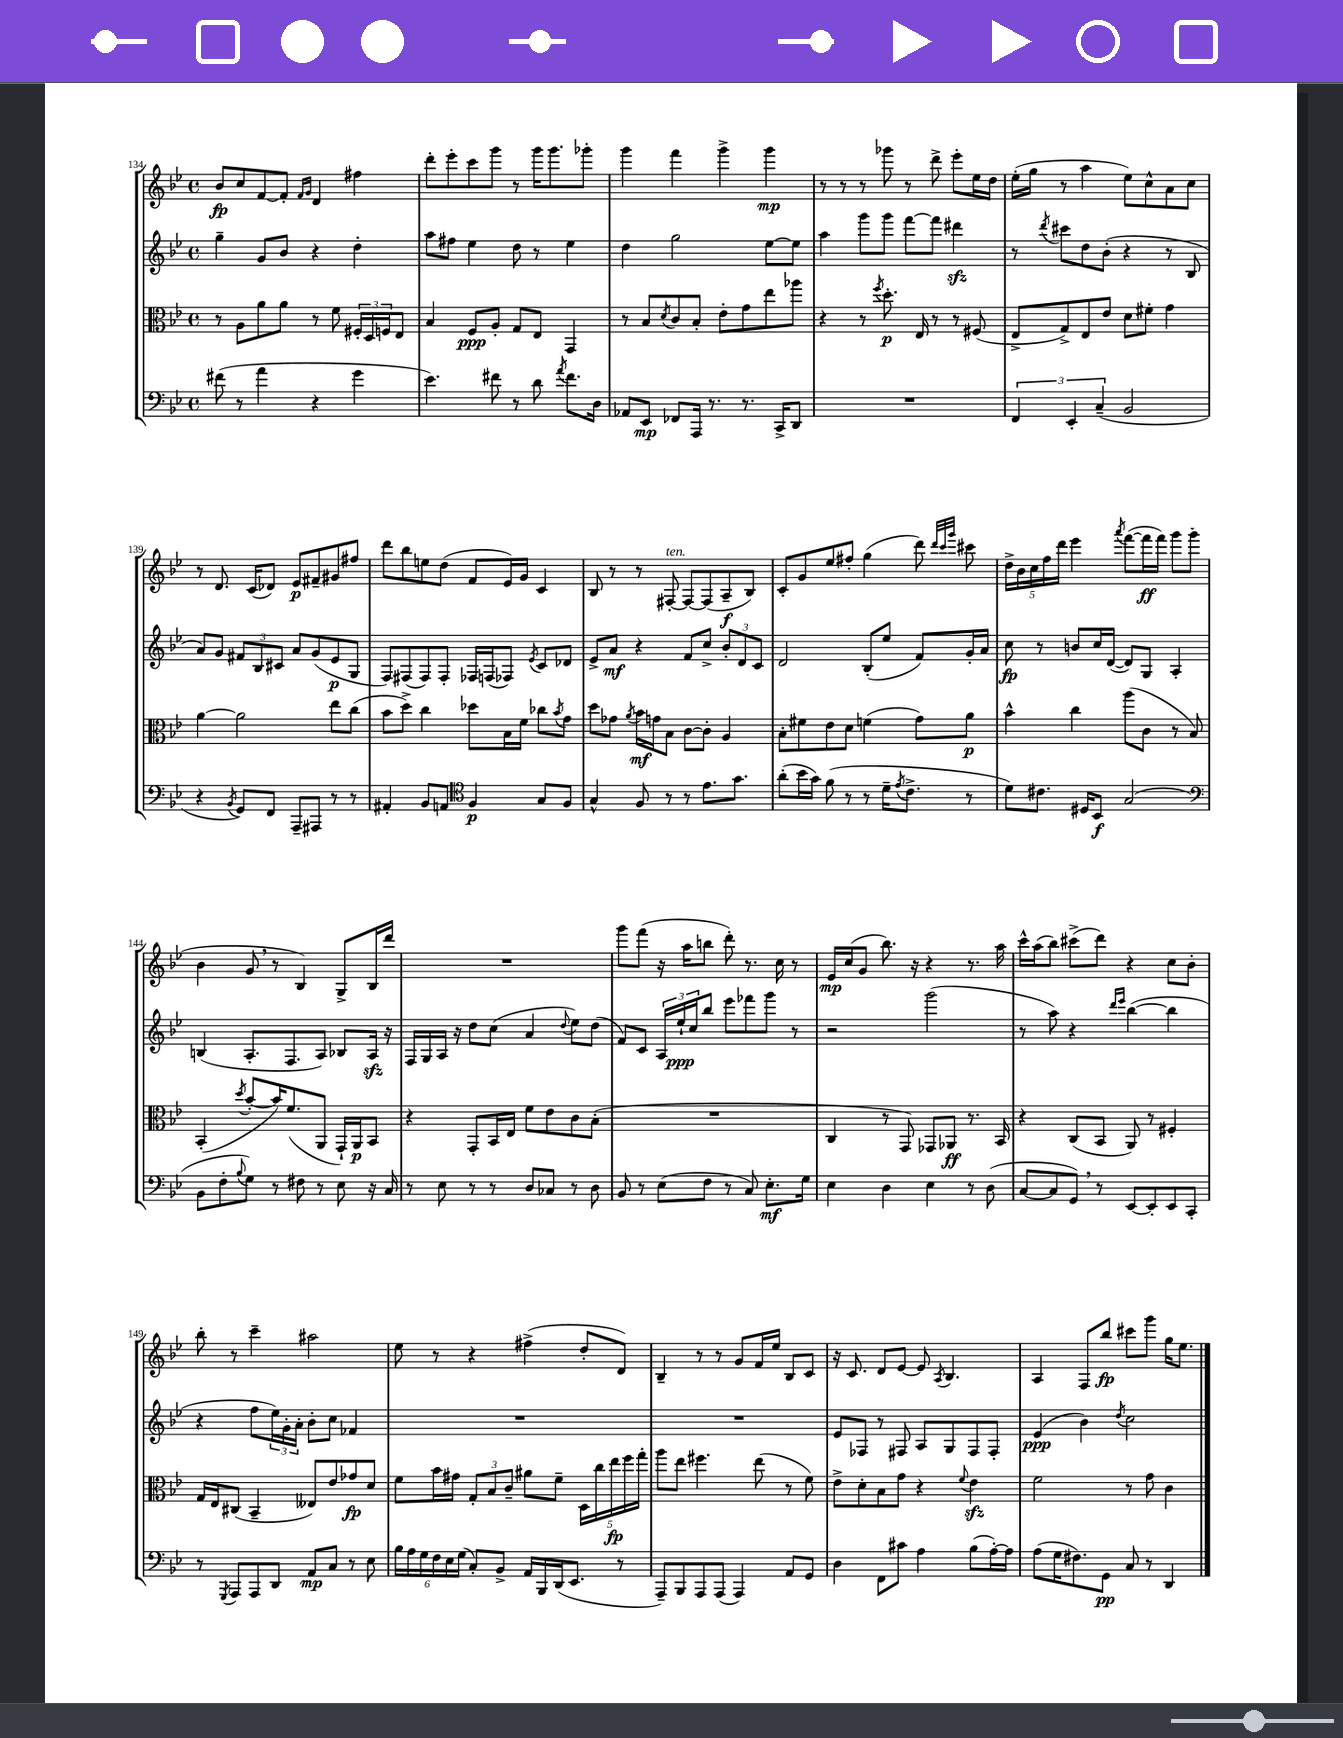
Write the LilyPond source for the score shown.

<<
\new StaffGroup <<
\new Staff = "s0" {
    \clef treble \key bes \major \defaultTimeSignature \time 4/4
    bes'8\fp c''8 f'8~ f'8-. \grace { f'16 g'16 } d'4 fis''4 |
    d'''8-. ees'''8-. c'''8 g'''8 r8 g'''16 g'''8. ges'''8-. |
    g'''4 f'''4 g'''4-> g'''4\mp |
    r8 r8 r8 ges'''8 r8 d'''8-> ees'''8-. ees''16 d''16 |
    ees''16-.( g''16 r8 a''4 ees''8) c''8-^ a'8 c''8 |
    r8 d'8. c'16( des'8) ees'8\p fis'8-- gis'8 fis''8 |
    d'''8 bes''8 e''8 d''8( f'8 ees'16) g'16 c'4 |
    bes8 r8 r8 fis8~-.^\markup { \italic "ten." } fis8~ fis8( a8--\f bes8) |
    c'8-. g'8 ees''8 fis''8-. g''4( d'''8) \grace { d'''32 c'''32 g'''32 } cis'''8 |
    \tuplet 5/4 { d''16-> bes'16 c''16 f''16 d'''16 } ees'''4 \acciaccatura { a'''8 } f'''8~( f'''16\ff f'''16) g'''8 g'''8( |
    bes'4 g'8 \breathe r8 bes4) g8-> bes16 d'''16 |
    R1 |
    g'''8 f'''8( r16 a''16 b''8 d'''8-.) r8. c''16 r8 |
    ees'16\mp c''16( g'8 bes''8.) r16 r4 r8. a''16 |
    c'''16-^ a''16( bes''8) cis'''8->( d'''8) r4 c''8 bes'8-. |
    bes''8-. r8 c'''4-- ais''2 |
    ees''8 r8 r4 fis''4->( d''8-. d'8) |
    bes4-- r8 r8 g'8 f'16 ees''16 bes8 c'8 |
    r16 c'8. d'8 ees'8~ ees'8 \acciaccatura { a8 } bes4. |
    a4 f8 bes''8\fp cis'''8 g'''8 g''16 ees''8. \bar "|." |
}
\new Staff = "s1" {
    \clef treble \key bes \major \defaultTimeSignature \time 4/4
    g''4-- g'8 bes'8 r4 d''4-. |
    a''8 fis''8 ees''4 d''8 r8 ees''4 |
    d''4 g''2 ees''8~ ees''8 |
    a''4 g'''8 g'''8 f'''8~ f'''8 dis'''4\sfz |
    r8 \acciaccatura { d'''8 } cis'''8 d''8 bes'8-.( r4 r8 bes8 |
    a'8) g'8 \tuplet 3/2 { fis'8 bes8 cis'8 } a'8 g'8( ees'8\p g8 |
    f8) fis8( fis8) fis8-. fes16 f16( fes8) \acciaccatura { ees'8 } c'8 des'8 |
    ees'8-> a'8\mf r4 f'8 c''8-> \tuplet 3/2 { bes'8-. d'8 c'8 } |
    d'2 bes8-.( ees''8 f'8) g'16-. a'16 |
    c''8\fp r8 b'8 c''16 d'16~( d'8) g8 a4-. |
    b4( a8.-. f8. a8) bes8 a16\sfz r16 |
    f16 g16 a16 r16 d''8 c''8( a'4 \appoggiatura { d''8 } ees''8) d''8( |
    f'8) c'8 \tuplet 3/2 { a16 ees''16-!\ppp c''16 } bes''8 ees'''8 fes'''8 g'''8 r8 |
    r2 g'''2( |
    r8 a''8) r4 \grace { d'''16 ees'''16 } bes''4~( bes''4 |
    r4 f''8 \tuplet 3/2 { ees''16) g'16-. a'16-. } bes'8-. c''8 fes'4 |
    R1 |
    R1 |
    ees'8 fes8 r8 fis8 a8 g8 fis8 fis8-. |
    ees'4\ppp( bes'4) \acciaccatura { d''8 } c''2 \bar "|." |
}
\new Staff = "s2" {
    \clef alto \key bes \major \defaultTimeSignature \time 4/4
    r8 a8 a'8 a'8 r8 f'8 \tuplet 3/2 { fis16-. d16 f16 } ees8 |
    bes4 f8\ppp a8-. g8 ees8 g,4 |
    r8 bes8 \acciaccatura { d'8 } c'8 bes8-. ees'8-. g'8 ees''8 aes''8 |
    r4 r8 \acciaccatura { f''8 } d''8.-.\p ees16 r8 r8 fis8( |
    ees8-> g8->) ees8 ees'8 d'8 fis'8-. g'4 |
    a'4~ a'2 ees''8 c''8( |
    bes'8 d''8->) c''4 des''8 bes16 f'16 ces''8 \acciaccatura { bes'8 } g'8 |
    d''8 ges'8 \acciaccatura { a'8 } bes'16\mf g'16 bes8 c'8~ c'8-. a4 |
    bes8-. fis'8 ees'8 d'8 f'4( g'8) a'8\p |
    bes'4-^ c''4 a''8( c'8 r8 bes8) |
    bes,4-.( \acciaccatura { d''8 } bes'8~-. bes'16) f'8.( a,8 g,16-!) a,16\p bes,8 |
    r4 g,8-. bes,16 ees16 f'8 ees'8 c'8 bes8-.( |
    R1 |
    c4 r8 g,8) ges,8 aes,8\ff r8. bes,16 |
    r4 c8( bes,8 a,8) r8 fis4-. |
    g16 ees16 cis8( bes,4-- eeses8) ees'8 ges'8\fp d'8 |
    f'8 bes'16 gis'16 \tuplet 3/2 { g8-. bes8 c'8-- } ais'8 f'8-- \tuplet 5/4 { d16 c''16 ees''16\fp f''16 g''16-. } |
    a''8 ees''8 fis''4. ees''8( r8 f'8) |
    ees'8-> d'8-. bes8 g'8 r4 \appoggiatura { f'8 } ees'4\sfz |
    f'2 r8 g'8 c'4 \bar "|." |
}
\new Staff = "s3" {
    \clef bass \key bes \major \defaultTimeSignature \time 4/4
    fis'8( r8 a'4 r4 g'4 |
    ees'4.) fis'8 r8 d'8 \acciaccatura { a'8 } fis'8. d16 |
    aes,8 ees,8\mp fes,8 a,,16 r8. r8. c,16-> d,8 |
    R1 |
    \tuplet 3/2 { f,4 ees,4-. c4--( } bes,2 |
    r4 \acciaccatura { bes,8 } g,8) f,8 a,,8-- ais,,8 r8 r8 |
    ais,4-. bes,8 a,8 \clef tenor f4\p g8 f8 |
    g4-^ f8 r8 r8 ees'8. g'8. |
    a'8-.( bes'16 g'16) f'8( r8 r8 d'16-- \acciaccatura { ees'8 } c'8.-> r8 |
    d'8) cis'8. dis16 bes,8\f g2( |
    \clef bass bes,8 f8-. \appoggiatura { bes8 } g8) r8 fis8 r8 ees8 r16 c16 |
    r8 ees8 r8 r8 d8 ces8 r8 d8 |
    bes,8 r8 ees8( f8 r8 c8) ees8.-.\mf g16 |
    ees4 d4 ees4 r8 d8( |
    c8~ c8 g,8) \breathe r8 ees,8~ ees,8-. ees,8 c,8-. |
    r8 \acciaccatura { g,,8 } a,,8 a,,8 d,8 a,8\mp c8 r8 ees8 |
    \tuplet 6/4 { bes16 a16 g16 f16 ees16 g16( } c8-.) bes,8-> a,16 bes,,16 d,16( ees,8. r8 |
    a,,8--) bes,,8 a,,8 a,,8( a,,4) a,8 g,8 |
    d4 f,8 cis'8 a4 bes8( a16~-.) a16 |
    a8( g16 fis8.) g,8\pp c8 r8 d,4 \bar "|." |
}
>>
>>
\layout { \context { \Score currentBarNumber = #134 } }
